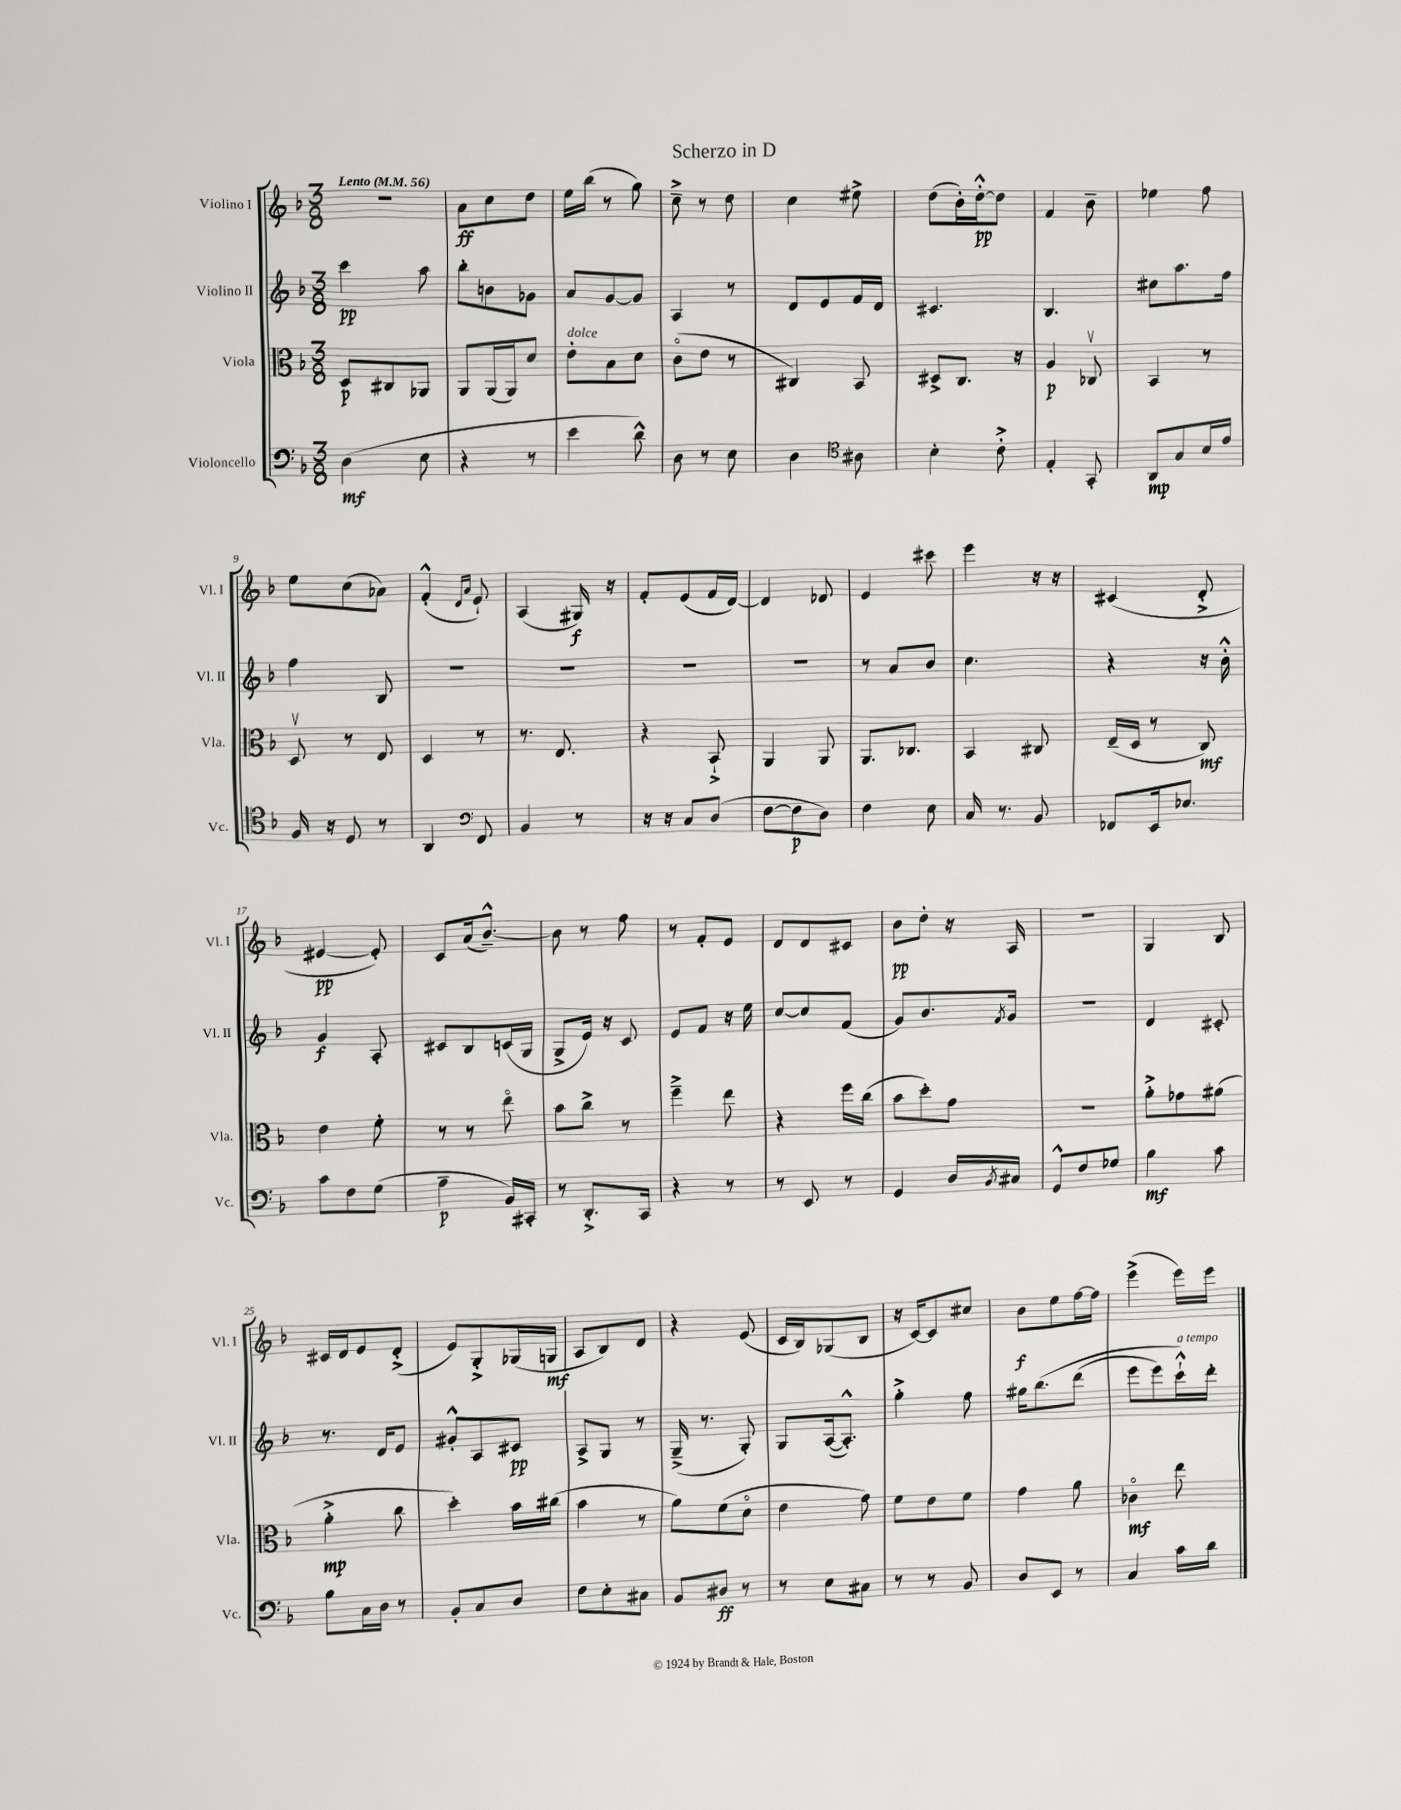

**kern	**dynam	**kern	**dynam	**kern	**dynam	**kern	**dynam
*part4	*part4	*part3	*part3	*part2	*part2	*part1	*part1
*staff4	*staff4	*staff3	*staff3	*staff2	*staff2	*staff1	*staff1
*I"Violoncello	*	*I"Viola	*	*I"Violino II	*	*I"Violino I	*
*I'Vc.	*	*I'Vla.	*	*I'Vl. II	*	*I'Vl. I	*
*clefF4	*	*clefC3	*	*clefG2	*	*clefG2	*
*k[b-]	*	*k[b-]	*	*k[b-]	*	*k[b-]	*
*M3/8	*	*M3/8	*	*M3/8	*	*M3/8	*
*MM56	*	*MM56	*	*MM56	*	*MM56	*
=1	=1	=1	=1	=1	=1	=1	=1
!	!	!	!	!	!	!LO:TX:a:B:t=Lento	!
(4D\	mf	8D/L	p	4ccc\	pp	4.r	.
.	.	8C#X/	.	.	.	.	.
8E\	.	8AA-X/J	.	8aa\	.	.	.
=2	=2	=2	=2	=2	=2	=2	=2
4r	.	8AA/L	.	8bb-'\L	.	8a\L	ff
.	.	(16AA/L	.	8bn\	.	8cc\	.
.	.	16AA/J)	.	.	.	.	.
8r	.	8d/J	.	8g-X\J	.	8dd\J	.
=3	=3	=3	=3	=3	=3	=3	=3
!	!	!LO:TX:a:i:t=dolce	!	!	!	!	!
4e\	.	8e'\L	.	8a/L	.	16ee\LL	.
.	.	.	.	.	.	(16bb-\JJ	.
.	.	8B-\	.	[8g/	.	8r	.
8d^^\)	.	8d\J	.	8g/J]	.	8gg\)	.
=4	=4	=4	=4	=4	=4	=4	=4
8D\	.	(8c\L	.	4A/	.	8cc~^\	.
8r	.	8e\J	.	.	.	8r	.
8E\	.	8r	.	8r	.	8dd\	.
=5	=5	=5	=5	=5	=5	=5	=5
4D\	.	4C#X/)	.	8d/L	.	4cc\	.
.	.	.	.	8e/	.	.	.
*clefC4	*	*	*	*	*	*	*
8A#X\	.	8BB-/	.	16f/L	.	8ee#X^\	.
.	.	.	.	16d/JJ	.	.	.
=6	=6	=6	=6	=6	=6	=6	=6
4B-'\	.	8D#X^/L	.	4.c#X/	.	(8dd\L	.
.	.	8.C/J	.	.	.	16b-'\L)	.
.	.	.	.	.	.	[16dd'^^\J	pp
8c'^\	.	.	.	.	.	8dd\J]	.
.	.	16r	.	.	.	.	.
=7	=7	=7	=7	=7	=7	=7	=7
4E'/	.	4A/	p	4.B-/	.	4f/	.
8GG'/	.	8C-Xv/	.	.	.	8b-~\	.
=8	=8	=8	=8	=8	=8	=8	=8
8AA/L	mp	4BB-/	.	8cc#X\L	.	4ee-X\	.
8G/	.	.	.	8.aa\	.	.	.
16B-/L	.	8r	.	.	.	8ff\	.
16e/JJ	.	.	.	16ff\Jk	.	.	.
!!LO:LB:g=z
=9	=9	=9	=9	=9	=9	=9	=9
16F/	.	8Dv/	.	4ff\	.	8ee\L	.
16r	.	.	.	.	.	.	.
8D/	.	8r	.	.	.	(8cc\	.
8r	.	8E/	.	8B-/	.	8a-X\J)	.
=10	=10	=10	=10	=10	=10	=10	=10
4AA/	.	4D/	.	4.r	.	(4f'^^/	.
*clefF4	*	*	*	*	*	*	*
.	.	.	.	.	.	16qqd/LL	.
.	.	.	.	.	.	16qqa/JJ	.
8FF/	.	8r	.	.	.	8e`/)	.
=11	=11	=11	=11	=11	=11	=11	=11
4BB-/	.	8.r	.	4.r	.	(4A/	.
.	.	8.E/	.	.	.	.	.
8r	.	.	.	.	.	16G#X/)	f
.	.	.	.	.	.	16r	.
=12	=12	=12	=12	=12	=12	=12	=12
16r	.	4r	.	4.r	.	8f'/L	.
16r	.	.	.	.	.	.	.
8C/L	.	.	.	.	.	(8e/	.
(8D/J	.	8BB-`^/	.	.	.	16f/L	.
.	.	.	.	.	.	[16d/JJ)	.
=13	=13	=13	=13	=13	=13	=13	=13
[8F\L	.	4AA/	.	4.r	.	4d/]	.
8F\]	p	.	.	.	.	.	.
8D\J)	.	8AA/	.	.	.	8d-X/	.
=14	=14	=14	=14	=14	=14	=14	=14
4F\	.	8.AA/L	.	8r	.	4e/	.
.	.	.	.	8a/L	.	.	.
.	.	8.C-X/J	.	.	.	.	.
8E\	.	.	.	8b-/J	.	8ccc#X\	.
=15	=15	=15	=15	=15	=15	=15	=15
16C/	.	4BB-/	.	4.cc\	.	4eee\	.
8.r	.	.	.	.	.	.	.
8BB-/	.	8C#X/	.	.	.	16r	.
.	.	.	.	.	.	16r	.
=16	=16	=16	=16	=16	=16	=16	=16
8FF-X/L	.	(16E~/LL	.	4r	.	(4c#X/	.
.	.	16D/JJ	.	.	.	.	.
16EE/k	.	8r	.	.	.	.	.
8.E-X/J	.	.	.	.	.	.	.
.	.	8C/)	mf	16r	.	8d'^/	.
.	.	.	.	16b-'^^\	.	.	.
!!LO:LB:g=z
=17	=17	=17	=17	=17	=17	=17	=17
8c\L	.	4e\	.	4g/	f	[4e#X/	pp
8F\	.	.	.	.	.	.	.
(8G\J	.	8f'\	.	8A'/	.	8e#'/])	.
=18	=18	=18	=18	=18	=18	=18	=18
4A~\	p	8r	.	8c#X/L	.	8c/L	.
.	.	8r	.	8B-/	.	(16a/k	.
.	.	.	.	.	.	[8.b-~^^/J)	.
16BB-/LL)	.	8ee\	.	(16cn/L	.	.	.
16CC#X'/JJ	.	.	.	16G/JJ	.	.	.
=19	=19	=19	=19	=19	=19	=19	=19
8r	.	8b-\L	.	8G^/L	.	8b-\]	.
8.DD'^/L	.	8cc^\J	.	16e/Jk)	.	8r	.
.	.	.	.	16r	.	.	.
.	.	8r	.	8c/	.	8ff\	.
16CC/Jk	.	.	.	.	.	.	.
=20	=20	=20	=20	=20	=20	=20	=20
4r	.	4ff~^\	.	8e/L	.	8r	.
.	.	.	.	8f/J	.	8f'/L	.
8r	.	8ee\	.	16r	.	8e/J	.
.	.	.	.	16ee\	.	.	.
=21	=21	=21	=21	=21	=21	=21	=21
8r	.	4r	.	[8cc/L	.	8d/L	.
8EE/	.	.	.	8cc/]	.	8d/	.
8r	.	16ff\LL	.	(8f/J	.	8c#X/J	.
.	.	(16cc\JJ	.	.	.	.	.
=22	=22	=22	=22	=22	=22	=22	=22
4GG/	.	8b-\L	.	8g/L)	.	8b-\L	pp
.	.	8dd'\)	.	8.b-/	.	8dd'\J	.
16D/LL	.	8g\J	.	.	.	16r	.
8qBB-/	.	.	.	8qf/	.	.	.
16C#X/JJ	.	.	.	16g/Jk	.	16A/	.
=23	=23	=23	=23	=23	=23	=23	=23
8GG^^/L	.	4.r	.	4.r	.	4.r	.
8F/	.	.	.	.	.	.	.
8G-X/J	.	.	.	.	.	.	.
=24	=24	=24	=24	=24	=24	=24	=24
4B-\	mf	8a'^\L	.	4d/	.	4G/	.
.	.	8g-X\	.	.	.	.	.
8c\	.	(8a#X\J	.	8c#X'/	.	8B-/	.
!!LO:LB:g=z
=25	=25	=25	=25	=25	=25	=25	=25
8B-\L	.	4a'^\	mp	8.r	.	16c#X/LL	.
.	.	.	.	.	.	16d/J	.
16C\L	.	.	.	.	.	8e/	.
16D\JJ	.	.	.	16d/KL	.	.	.
8r	.	8cc\	.	8e/J	.	(8d'^/J	.
=26	=26	=26	=26	=26	=26	=26	=26
8BB-'/L	.	4dd'\)	.	8g#X'^^/L	.	8e/L)	.
8C/	.	.	.	8A/	.	8G'^/	.
8D/J	.	16b-\LL	.	8c#X/J	pp	(16G-X/L	.
.	.	(16cc#X\JJ	.	.	.	16Gn/JJ	mf
=27	=27	=27	=27	=27	=27	=27	=27
8F\L	.	4b-\	.	8A^/L	.	8A/L	.
8E'\	.	.	.	8G/J	.	8B-/)	.
8C#X\J	.	8r	.	8r	.	8d/J	.
=28	=28	=28	=28	=28	=28	=28	=28
8BB-/L	.	8a\L)	.	(16G~^/	.	4r	.
.	.	.	.	8.r	.	.	.
8D#X/J	ff	(8f\	.	.	.	.	.
8r	.	8d\J	.	8G'/)	.	(8e/	.
=29	=29	=29	=29	=29	=29	=29	=29
8r	.	4e\	.	8G/L	.	16c/LL	.
.	.	.	.	.	.	16B-/J)	.
8E\L	.	.	.	([16A/k	.	(8G-X/	.
.	.	.	.	8.A'^^/J])	.	.	.
8C#X\J	.	8g\)	.	.	.	8B-/J	.
=30	=30	=30	=30	=30	=30	=30	=30
8r	.	8f\L	.	4gg'^\	.	16r	.
.	.	.	.	.	.	[16c/KL)	.
8r	.	8e\	.	.	.	8c/]	.
8BB-/	.	8f\J	.	8ff\	.	8cc#X/J	.
=31	=31	=31	=31	=31	=31	=31	=31
8D/L	.	4g\	.	16gg#X\KL	.	8b-\L	f
.	.	.	.	(8.bb-\	.	.	.
8EE/J	.	.	.	.	.	8ee\	.
8r	.	8a\	.	(8ddd\J	.	[16ff\L	.
.	.	.	.	.	.	16ff\JJ]	.
=32	=32	=32	=32	=32	=32	=32	=32
4C/	.	4c-X\	mf	8eee\L	.	(4eee^\	.
.	.	.	.	8eee\)	.	.	.
!	!	!	!	!LO:TX:a:i:t=a tempo	!	!	!
16c\LL	.	8ee\	.	16ccc`^^\L)	.	16eee\LL)	.
16d\JJ	.	.	.	16ddd'\JJ	.	16eee\JJ	.
==	==	==	==	==	==	==	==
*-	*-	*-	*-	*-	*-	*-	*-
